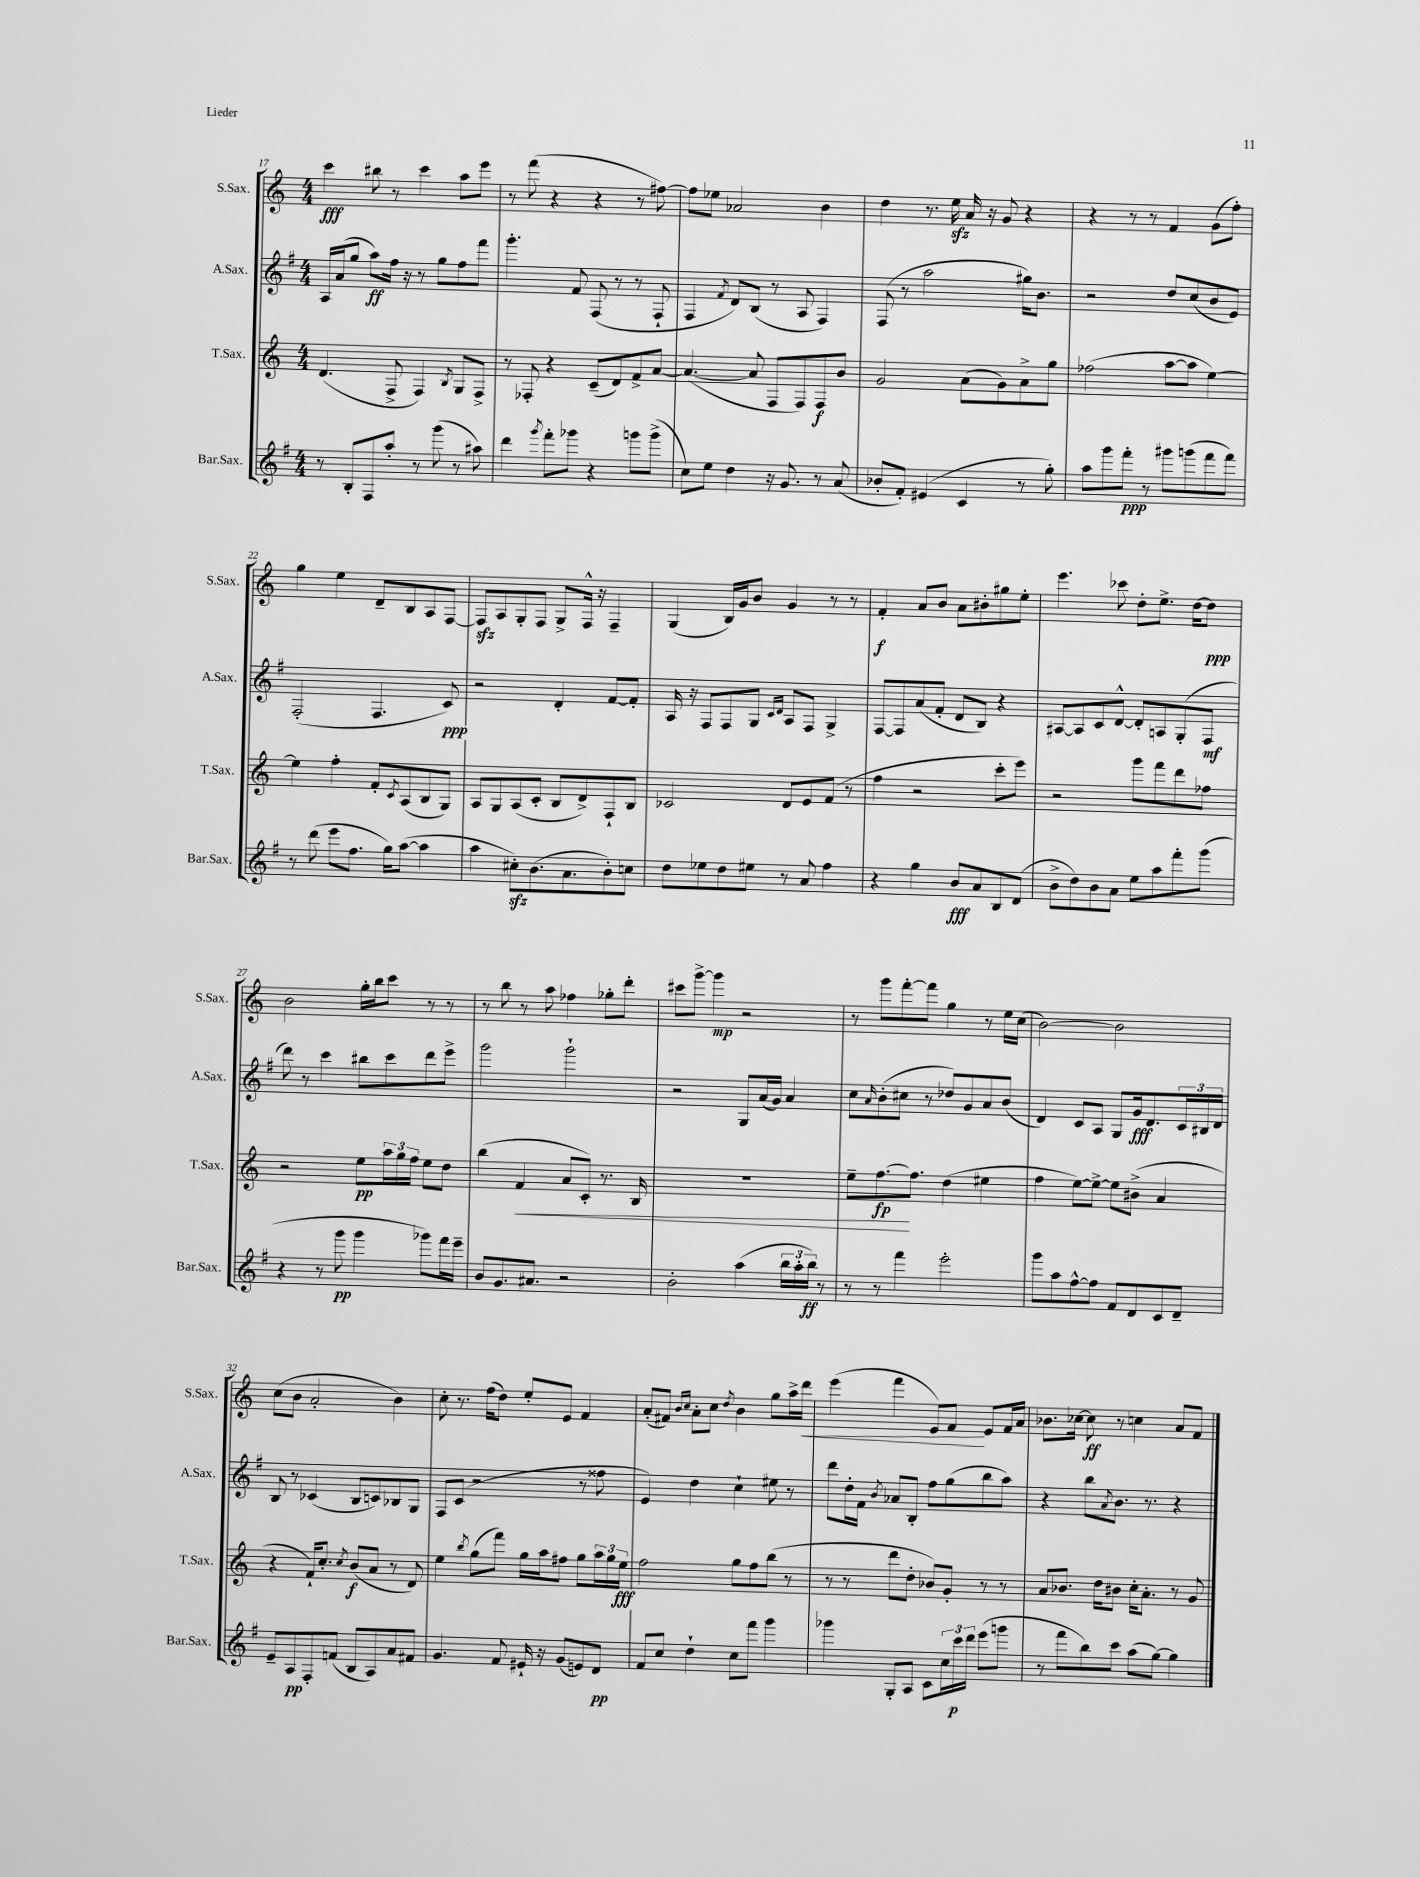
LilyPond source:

<<
\new StaffGroup <<
\new Staff = "s0" \with { instrumentName = "S.Sax." shortInstrumentName = "S.Sax." } {
    \clef treble \key c \major \numericTimeSignature \time 4/4
    c'''4\fff bis''8 r8 c'''4 a''8 e'''8 |
    r8 f'''8( r4 r4 r8 fis''8~) |
    fis''8 ees''8 aes'2 b'4 |
    d''4 r8. e''16\sfz a'16 r16 g'8 r4 |
    r4 r8 r8 f'4 g'8( f''8-.) |
    g''4 e''4 d'8-- b8 a8 f8~ |
    f8\sfz a8 g8-. f8 g8-> f16-^ r16 f4-- |
    g4( b16) g'16 b'8 g'4 r8 r8 |
    f'4-.\f a'8 b'8 a'8 bis'8-. gis''8 e''8-. |
    e'''4. ces'''8 d''8-. e''8.-> d''16~ d''8\ppp |
    b'2 g''16-. b''16 c'''8 r8 r8 |
    r8 b''8 r8 a''8 fes''4 ges''8-. d'''8-. |
    cis'''8 g'''8~-> g'''4\mp r2 |
    r8 g'''8 f'''8~-. f'''8 g''4 r8 e''16 c''16( |
    b'2~) b'2 |
    c''8( b'8 a'2-. b'4) |
    c''8-. r8. f''16( d''8) e''8-. e'8 f'4 |
    a'8-.( fis'8) \grace { b'16 c''16 } a'8-. c''8 \acciaccatura { d''8 } b'4 g''8 a''16-> d'''16\< |
    e'''4( f'''4 e'8) f'8\! e'8 f'16 a'16 |
    bes'8. ces''16~ ces''8\ff r8 c''4 a'8 f'8 \bar "|." |
}
\new Staff = "s1" \with { instrumentName = "A.Sax." shortInstrumentName = "A.Sax." } {
    \clef treble \key g \major \numericTimeSignature \time 4/4
    a16 a'16( g''8 a''8\ff) fis''16 r16 r8 g''8 fis''8 fis'''8 |
    g'''4.-. fis'8 fis8( r8 r8 fis8-! |
    fis4 \acciaccatura { fis'8 } d'8) b8( r8 a8 fis4) |
    fis8( r8 a''2 gis''16) b'8. |
    r2 d''8 c''8( b'8 e'8) |
    fis2-.( fis4. c'8\ppp) |
    r2 d'4-. fis'8~ fis'8-. |
    a16 r16 fis8 fis8 g8 \grace { c'16 d'16 } a8 fis8 g4-> |
    fis8~ fis8 a'8( fis'8-. d'8 b8) r4 |
    ais8~ ais8 c'8 d'8~-^ d'8-. a8 g8-.( fis8\mf |
    d'''8) r8 c'''4 bis''8 c'''8 d'''8 e'''8-> |
    g'''2 g'''2-! |
    r2 g8 a'16( g'16) a'4 |
    c''8 \grace { a'16 } b'8-.( cis''8 r8 des''8) g'8 a'8 b'8( |
    d'4) c'8 a8 g8 g'16\fff d'8. \tuplet 3/2 { c'16 bis16 d'16 } |
    b8 r8 ces'4( b8 c'8) bes8 g8 |
    fis8 c'8( r2 r8 fisis''8 |
    e'4) d''4 c''4-! eis''8 r8 |
    d'''8 d''16-. fis'16 \acciaccatura { b'8 } aes'8 b8-. fis''8 g''8( b''8 a''8) |
    r4 b''8 \acciaccatura { a'8 } b'8. r8. r4 \bar "|." |
}
\new Staff = "s2" \with { instrumentName = "T.Sax." shortInstrumentName = "T.Sax." } {
    \clef treble \key c \major \numericTimeSignature \time 4/4
    d'4.( f8-> f4) \acciaccatura { b8 } g8 f8-> |
    r8 fes8-. r4 c'8--( d'8) f'8-> a'8~ |
    a'4.~( a'8 f8 f8) f8\f b'8 |
    g'2 a'8( g'8) a'8-> g''8 |
    fes''2( a''8~ a''8 e''4~) |
    e''4 f''4-. f'8-. \acciaccatura { c'8 } a8( b8 g8) |
    a8 g8 a8( c'8-. b8 d'8->) f8-! b8 |
    ces'2 d'8 e'8 f'8( r8 |
    f''4 r2 c'''8-. e'''8) |
    r2 g'''8 f'''8 d'''8 fes''8 |
    r2 e''8\pp \tuplet 3/2 { a''16 g''16 f''16 } e''8 d''8 |
    b''4( f'4\< a'8 c'8-.) r8. b16 |
    R1 |
    e''8-- f''8.~\fp\! f''8. d''4( eis''4 |
    f''4 e''8~) e''8~-> e''8 bis'8->( a'4 |
    r4 f'16-!) c''8.-. \acciaccatura { c''8 } b'8\f( a'8 r8 d'8) |
    e''4 \acciaccatura { b''8 } g''8( f'''8) g''16 a''16 fis''8 g''8 \tuplet 3/2 { a''16 g''16 e''16\fff } |
    f''2 g''8 f''8 b''8( r8 |
    r8 r8 d'''8 d''8-. bes'8) g'8-. r8 r8 |
    a'8 bes'8. d''16 bis'8 c''16-. a'8.-. r8 g'8 \bar "|." |
}
\new Staff = "s3" \with { instrumentName = "Bar.Sax." shortInstrumentName = "Bar.Sax." } {
    \clef treble \key g \major \numericTimeSignature \time 4/4
    r8 b8-. fis8 a''8-. r8 g'''8( r8 ais''8) |
    d'''4 \acciaccatura { g'''8 } fis'''8-. ges'''8 r4 g'''8 g'''8->( |
    c''8) e''8 d''4 r16 g'8. r8 a'8( |
    bes'8-. fis'8-.) eis'4( c'4 r8 g''8-.) |
    a''8 g'''8 fis'''8-.\ppp r8 gis'''8 g'''8( fis'''8 fis'''8) |
    r8 d'''8( e'''8 fis''8. g''16) a''8~( a''4 |
    a''4 cis''8-.\sfz) b'8.( a'8. b'8-.) c''8 |
    d''8 ees''8 d''8 eis''8 r8 a'8 fis''4 |
    r4 g''4 b'8\fff a'8 b8 d'8( |
    b'8-> d''8) b'8 a'8 e''8 a''8 fis'''8-. g'''8( |
    r4 r8 g'''8\pp g'''4 ges'''8) fis'''16 e'''16-- |
    b'8 g'8. ais'8. r2 |
    b'2-. a''4( \tuplet 3/2 { b''16 a''16-. b''16\ff) } r8 |
    r8 r8 fis'''4 e'''2-. |
    g'''8 a''8 fis''8~-^ fis''8 fis'8 d'8 c'8 d'8-- |
    e'8-- a8\pp fis8-. f'8( b8 a8) a'8 fis'8 |
    g'4. fis'8 eis'16-! r16 g'8( e'8) d'8\pp |
    fis'8 c''8 d''4-! c''8 fis'''8 g'''4 |
    ges'''4 g8-. a8 c'8 \tuplet 3/2 { c''16 c'''16\p d'''16 } e'''8( g'''8 |
    r8 fis'''8 b''8) c'''8 a''8( g''8~) g''4 \bar "|." |
}
>>
>>
\layout { \context { \Score currentBarNumber = #17 } }
